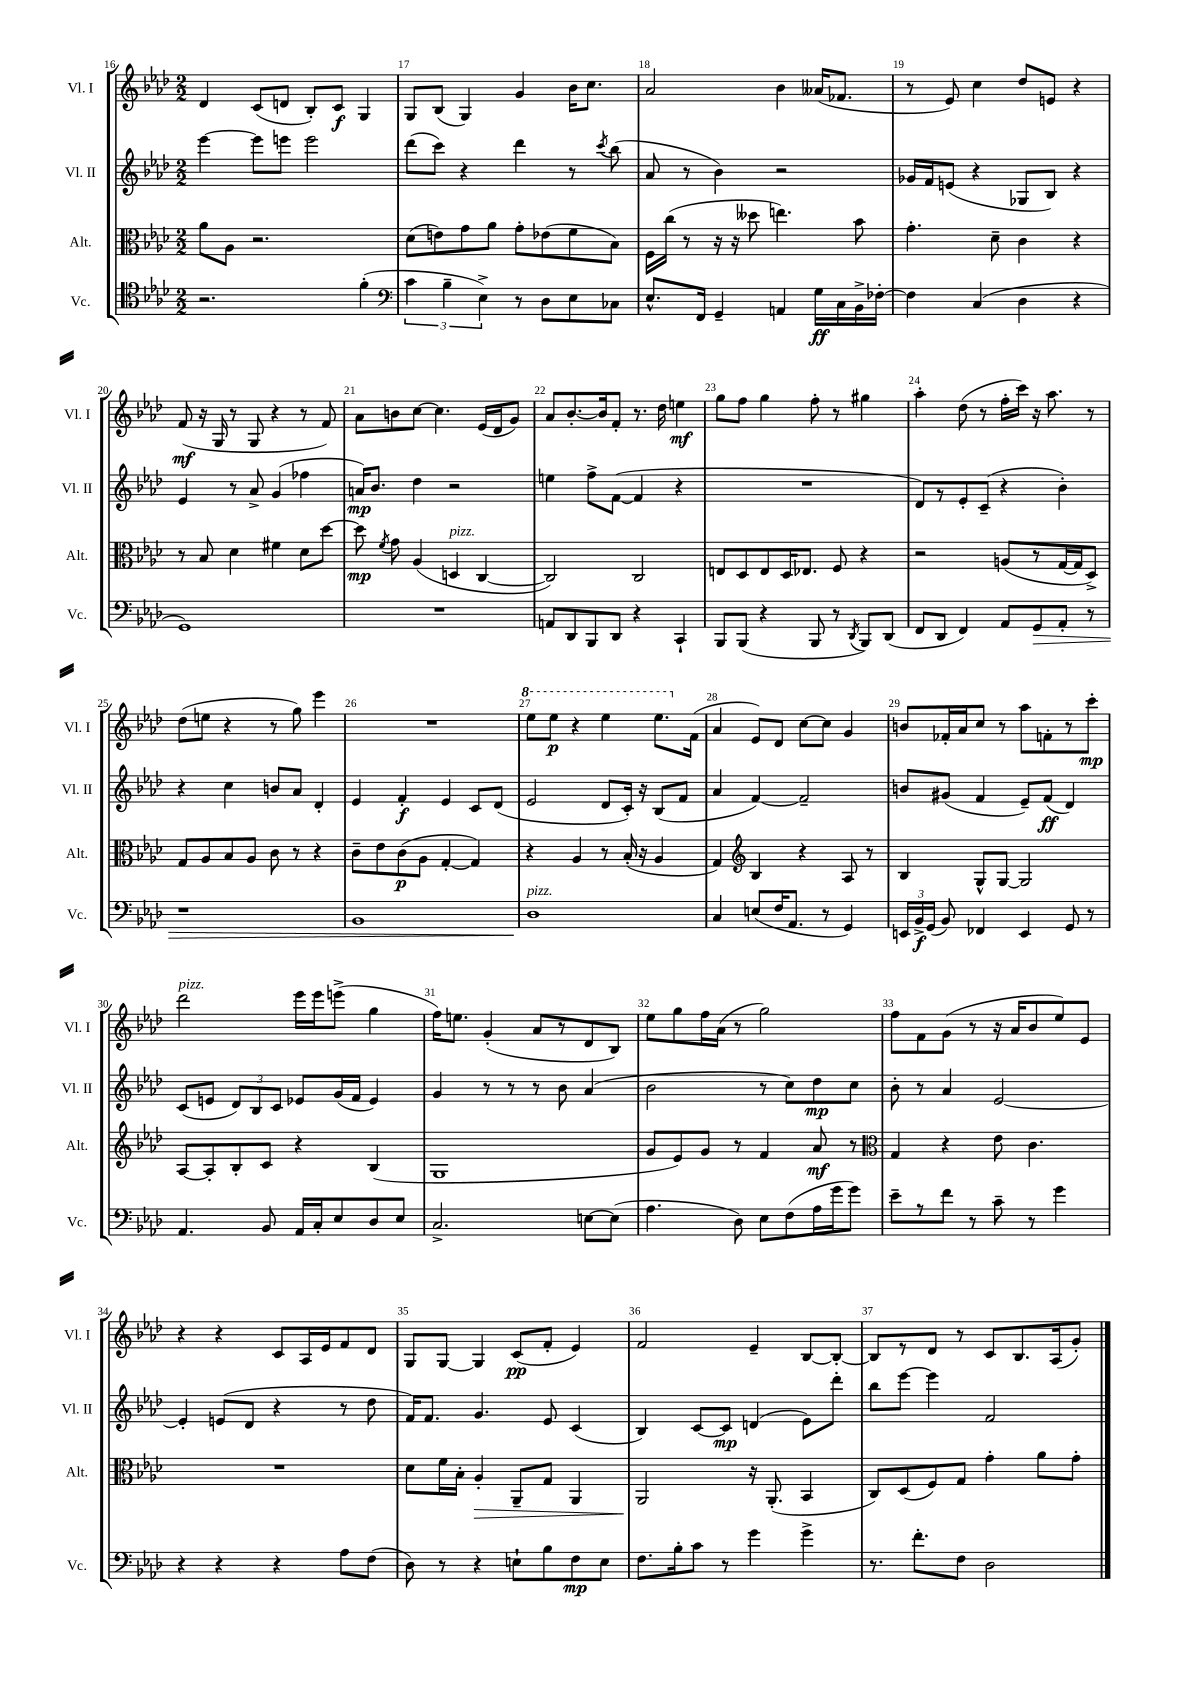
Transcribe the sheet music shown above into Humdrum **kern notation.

**kern	**kern	**kern	**kern
*staff4	*staff3	*staff2	*staff1
*clefC4	*clefC3	*clefG2	*clefG2
*k[b-e-a-d-]	*k[b-e-a-d-]	*k[b-e-a-d-]	*k[b-e-a-d-]
*M2/2	*M2/2	*M2/2	*M2/2
2.r	8a-	[4eee-	4d-
.	8A-	.	.
.	2.r	8eee-]	(8c
.	.	8eee	8d
.	.	2eee	8B-')
.	.	.	8c
(4f'	.	.	4G
=	=	=	=
*clefF4	*	*	*
6c	(8d-	(8ddd-	8G
.	8e)	8ccc)	(8B-
6B-~	.	.	.
.	8g	4r	4G)
6E-^)	.	.	.
.	8a-	.	.
8r	8g'	4ddd-	4g
8D-	(8e-	.	.
8E-	8f	8r	16b-
.	.	.	8.cc
.	.	8qccc	.
8C-	8B-)	(8bb-	.
=	=	=	=
8.E-^^	16F	8a-	2a-
.	(16cc	.	.
.	8r	8r	.
16FF	.	.	.
4GG~	16r	4b-)	.
.	16r	.	.
.	8dd--	.	.
4AA	4.ee)	2r	4b-
16G	.	.	(16a--
16C	.	.	8.f-
16BB-^	8b-	.	.
[16F-'	.	.	.
=	=	=	=
4F-]	4.g'	16g-	8r
.	.	16f	.
.	.	(8e	8e-)
(4C	.	4r	4cc
.	8d-~	.	.
4D-	4c	8G-	8dd-
.	.	8B-)	8e
4r	4r	4r	4r
=	=	=	=
1GG)	8r	4e-	(8f
.	8B-	.	16r
.	.	.	16G
.	4d-	8r	8r
.	.	8a-^	8G
.	4f#	(4g	4r
.	8d-	4ff-	8r
.	[8dd-	.	8f)
=	=	=	=
1r	8dd-]	16a)	8a-
.	.	8.b-	.
.	8qf	.	.
.	8g	.	8b
.	(4A-	4dd-	[8cc
.	.	.	4.cc]
.	4D	2r	.
.	[4C	.	(16e-
.	.	.	16d-
.	.	.	8g)
=	=	=	=
8AA	2C])	4ee	8a-
8DD-	.	.	[8.b-'
8BBB-	.	8ff^	.
.	.	.	16b-]
8DD-	.	([8f	8f'
4r	2C	4f]	8.r
.	.	.	16dd-
4CC`	.	4r	4ee
=	=	=	=
8BBB-	8E	1r	8gg
(8BBB-	8D-	.	8ff
4r	8E	.	4gg
.	16D-	.	.
.	8.E-	.	.
8BBB-	.	.	8ff'
8r	8F	.	8r
8qDD-	.	.	.
8BBB-)	4r	.	4gg#
(8DD-	.	.	.
=	=	=	=
8FF	2r	8d-)	4aa-'
8DD-	.	8r	.
4FF)	.	8e-'	(8dd-
.	.	(8c~	8r
8AA-	(8A	4r	16ff'
.	.	.	16ccc)
8GG	8r	.	16r
.	.	.	8.aa-
8AA-'	[16G	4b-')	.
.	16G]	.	.
8r	8D-^)	.	8r
=	=	=	=
1r	8G	4r	(8dd-
.	8A-	.	8ee
.	8B-	4cc	4r
.	8A-	.	.
.	8c	8b	8r
.	8r	8a-	8gg)
.	4r	4d-'	4eee-
=	=	=	=
1BB-	8c~	4e-	1r
.	8e-	.	.
.	(8c	4f'	.
.	8A-	.	.
.	[4G'	4e-	.
.	4G])	8c	.
.	.	(8d-	.
=	=	=	=
1D-	4r	2e-	8eee-
.	.	.	8eee-
.	4A-	.	4r
.	8r	8d-	4eee-
.	(16B-'	16c')	.
.	16r	16r	.
.	4A-	(8B-	8.eee-
.	.	8f	.
.	.	.	(16f
=	=	=	=
4C	4G)	4a-	4a-
*	*clefG2	*	*
(8E	4B-	[4f)	8e-)
16F	.	.	8d-
8.AA-	.	.	.
.	4r	2f~]	[8cc
8r	.	.	8cc]
4GG)	8A-	.	4g
.	8r	.	.
=	=	=	=
24EE	4B-	8b	8b
24BB-^	.	.	.
(24GG	.	.	.
8BB-)	.	(8g#	16f-'
.	.	.	16a-
4FF-	8G^^	4f	8cc
.	[8G	.	8r
4EE	2G]	8e-~)	8aa-
.	.	(8f	8f'
8GG	.	4d-)	8r
8r	.	.	8ccc'
=	=	=	=
4.AA-	[8A-	(8c	2ddd-
.	8A-']	8e	.
.	8B-'	12d-)	.
.	.	12B-	.
8BB-	8c	.	.
.	.	12c	.
16AA-	4r	8e-	16eee-
16C'	.	.	16eee-
8E-	.	(16g	(8eee^
.	.	16f	.
8D-	(4B-	4e-)	4gg
8E-	.	.	.
=	=	=	=
2.C^	1G	4g	16ff)
.	.	.	8.ee
.	.	8r	(4g'
.	.	8r	.
.	.	8r	8a-
.	.	8b-	8r
[8E	.	(4a-	8d-
(8E]	.	.	8B-)
=	=	=	=
4.A-	8g	2b-	8ee-
.	8e-)	.	8gg
.	8g	.	16ff
.	.	.	(16a-
8D-)	8r	.	8r
8E-	4f	8r	2gg)
(8F	.	8cc)	.
16A-	8a-	8dd-	.
16g	.	.	.
8g)	8r	8cc	.
=	=	=	=
*	*clefC3	*	*
8e-~	4G	8b-'	8ff
8r	.	8r	8f
8f	4r	4a-	(8g
8r	.	.	8r
8c~	8e-	[2e-	16r
.	.	.	16a-
8r	4.c	.	8b-
4g	.	.	8ee-)
.	.	.	8e-
=	=	=	=
4r	1r	4e-']	4r
4r	.	(8e	4r
.	.	8d-	.
4r	.	4r	8c
.	.	.	16A-
.	.	.	16e-
8A-	.	8r	8f
(8F	.	8dd-	8d-
=	=	=	=
8D-)	8d-	16f)	8G
.	.	8.f	.
8r	16f	.	[8G
.	16B-'	.	.
4r	4A-'	4.g	4G]
8E`	8AA-~	.	(8c
8B-	8G	8e-	8f'
8F	4AA-	(4c	4e-)
8E	.	.	.
=	=	=	=
8.F	2AA-	4B-)	2f
16B-'	.	.	.
8c	.	[8c	.
8r	.	8c]	.
4g	16r	(4d	4e-~
.	(8.AA-'	.	.
4g^	4BB-	8e-)	[8B-
.	.	8ddd-'	8B-'_
=	=	=	=
8.r	8C)	8bb-	8B-]
.	(8D-	[8eee-	8r
8.f'	.	.	.
.	8F)	4eee-]	8d-
8F	8G	.	8r
2D-	4g'	2f	8c
.	.	.	8.B-
.	8a-	.	.
.	.	.	(16A-
.	8g'	.	8g')
==	==	==	==
*-	*-	*-	*-
